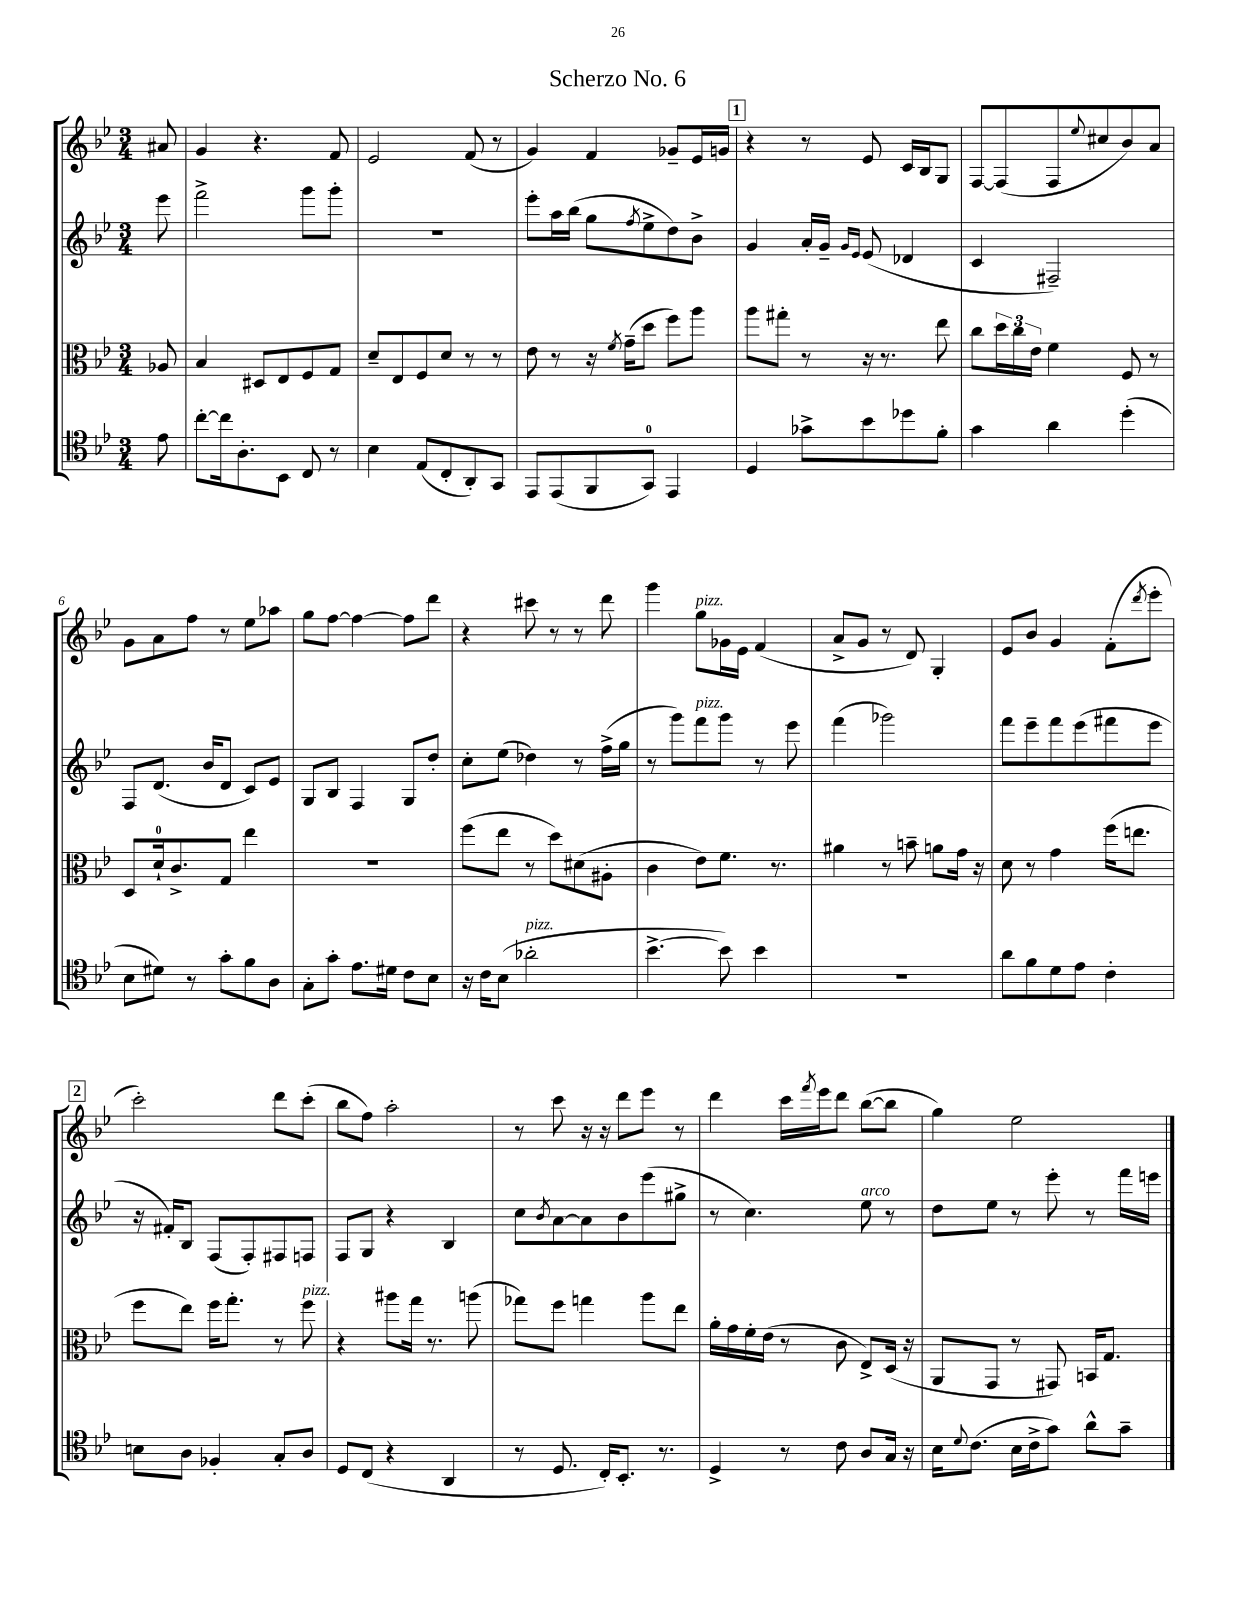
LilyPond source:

\header { title = "Scherzo No. 6" }
<<
\new StaffGroup <<
\new Staff = "s0" {
    \clef treble \key bes \major \numericTimeSignature \time 3/4 \partial 8
    ais'8 |
    g'4 r4. f'8 |
    ees'2 f'8( r8 |
    g'4) f'4 ges'8-- ees'16 g'16 |
    \mark \markup { \box "1" } r4 r8 ees'8 c'16 bes16 g8 |
    f8~ f8( f8 \appoggiatura { ees''8 } cis''8 bes'8) a'8 |
    g'8 a'8 f''8 r8 ees''8 aes''8 |
    g''8 f''8~ f''4~ f''8 d'''8 |
    r4 cis'''8 r8 r8 d'''8 |
    g'''4 g''8^\markup { \italic "pizz." } ges'16 ees'16 f'4( |
    a'8-> g'8 r8 d'8) g4-. |
    ees'8 bes'8 g'4 f'8-.( \acciaccatura { d'''8 } ees'''8-. |
    \mark \markup { \box "2" } c'''2-.) d'''8 c'''8-.( |
    bes''8 f''8) a''2-. |
    r8 c'''8 r16 r16 d'''8 ees'''8 r8 |
    d'''4 c'''16 \acciaccatura { f'''8 } ees'''16 d'''8 bes''8~( bes''8 |
    g''4) ees''2 \bar "|." |
}
\new Staff = "s1" {
    \clef treble \key bes \major \numericTimeSignature \time 3/4 \partial 8
    ees'''8 |
    f'''2-> g'''8 g'''8-. |
    R2. |
    ees'''8-. a''16 bes''16( g''8 \acciaccatura { f''8 } ees''8-> d''8) bes'8-> |
    \mark \markup { \box "1" } g'4 a'16-. g'16-- \grace { g'16 ees'16 } ees'8( des'4 |
    c'4 fis2--) |
    f8 d'8.( bes'16 d'8 c'8) ees'8 |
    g8 bes8 f4 g8 d''8-. |
    c''8-. ees''8( des''4) r8 f''16->( g''16 |
    r8 g'''8) f'''8^\markup { \italic "pizz." } g'''8 r8 ees'''8 |
    f'''4( ges'''2) |
    f'''8 ees'''8-- f'''8 ees'''8( fis'''8 ees'''8 |
    \mark \markup { \box "2" } r16 fis'16-.) bes8 f8( f8-.) fis8 f8 |
    f8 g8 r4 bes4 |
    c''8 \acciaccatura { bes'8 } a'8~ a'8 bes'8 ees'''8( gis''8-> |
    r8 c''4.) ees''8^\markup { \italic "arco" } r8 |
    d''8 ees''8 r8 ees'''8-. r8 f'''16 e'''16 \bar "|." |
}
\new Staff = "s2" {
    \clef alto \key bes \major \numericTimeSignature \time 3/4 \partial 8
    aes8 |
    bes4 dis8 ees8 f8 g8 |
    d'8-- ees8 f8 d'8 r8 r8 |
    ees'8 r8 r16 \acciaccatura { f'8 } g'16--( d''8 f''8) a''8 |
    \mark \markup { \box "1" } a''8 gis''8-. r8 r16 r8. ees''8 |
    c''8 \tuplet 3/2 { d''16 c''16 ees'16 } f'4 f8 r8 |
    d8 d'16-0-! c'8.-> g8 ees''4 |
    R2. |
    f''8( ees''8 r8 d''8) dis'8( ais8-. |
    c'4 ees'8) f'8. r8. |
    ais'4 r8 b'8-- a'8 g'16 r16 |
    d'8 r8 g'4 f''16( e''8. |
    \mark \markup { \box "2" } f''8 ees''8) f''16 g''8.-. r8 f''8^\markup { \italic "pizz." } |
    r4 ais''8 g''16 r8. a''8( |
    ges''8) f''8 g''4 a''8 ees''8 |
    a'16-. g'16 f'16-. ees'16( r8 c'8 ees8->) d16( r16 |
    a,8 g,8 r8 gis,8) b,16 g8. \bar "|." |
}
\new Staff = "s3" {
    \clef tenor \key bes \major \numericTimeSignature \time 3/4 \partial 8
    ees'8 |
    c''8~-. c''16 a8.-. bes,8 c8 r8 |
    bes4 ees8( c8-. a,8-.) g,8 |
    ees,8 ees,8( f,8 g,8-0) ees,4 |
    \mark \markup { \box "1" } d4 ges'8-> bes'8 des''8 f'8-. |
    g'4 a'4 d''4-.( |
    bes8 dis'8) r8 g'8-. f'8 a8 |
    g8-. g'8-. ees'8. dis'16 c'8 bes8 |
    r16 c'16 bes8( aes'2-.^\markup { \italic "pizz." } |
    bes'4.~-> bes'8) bes'4 |
    R2. |
    a'8 f'8 d'8 ees'8 c'4-. |
    \mark \markup { \box "2" } b8 a8 fes4-. g8-. a8 |
    d8 c8( r4 a,4 |
    r8 d8. c16-.) bes,8.-. r8. |
    d4-> r8 c'8 a8 g16 r16 |
    bes16 \appoggiatura { d'8 } c'8.( bes16 c'16-> g'8) a'8-^ g'8-- \bar "|." |
}
>>
>>
